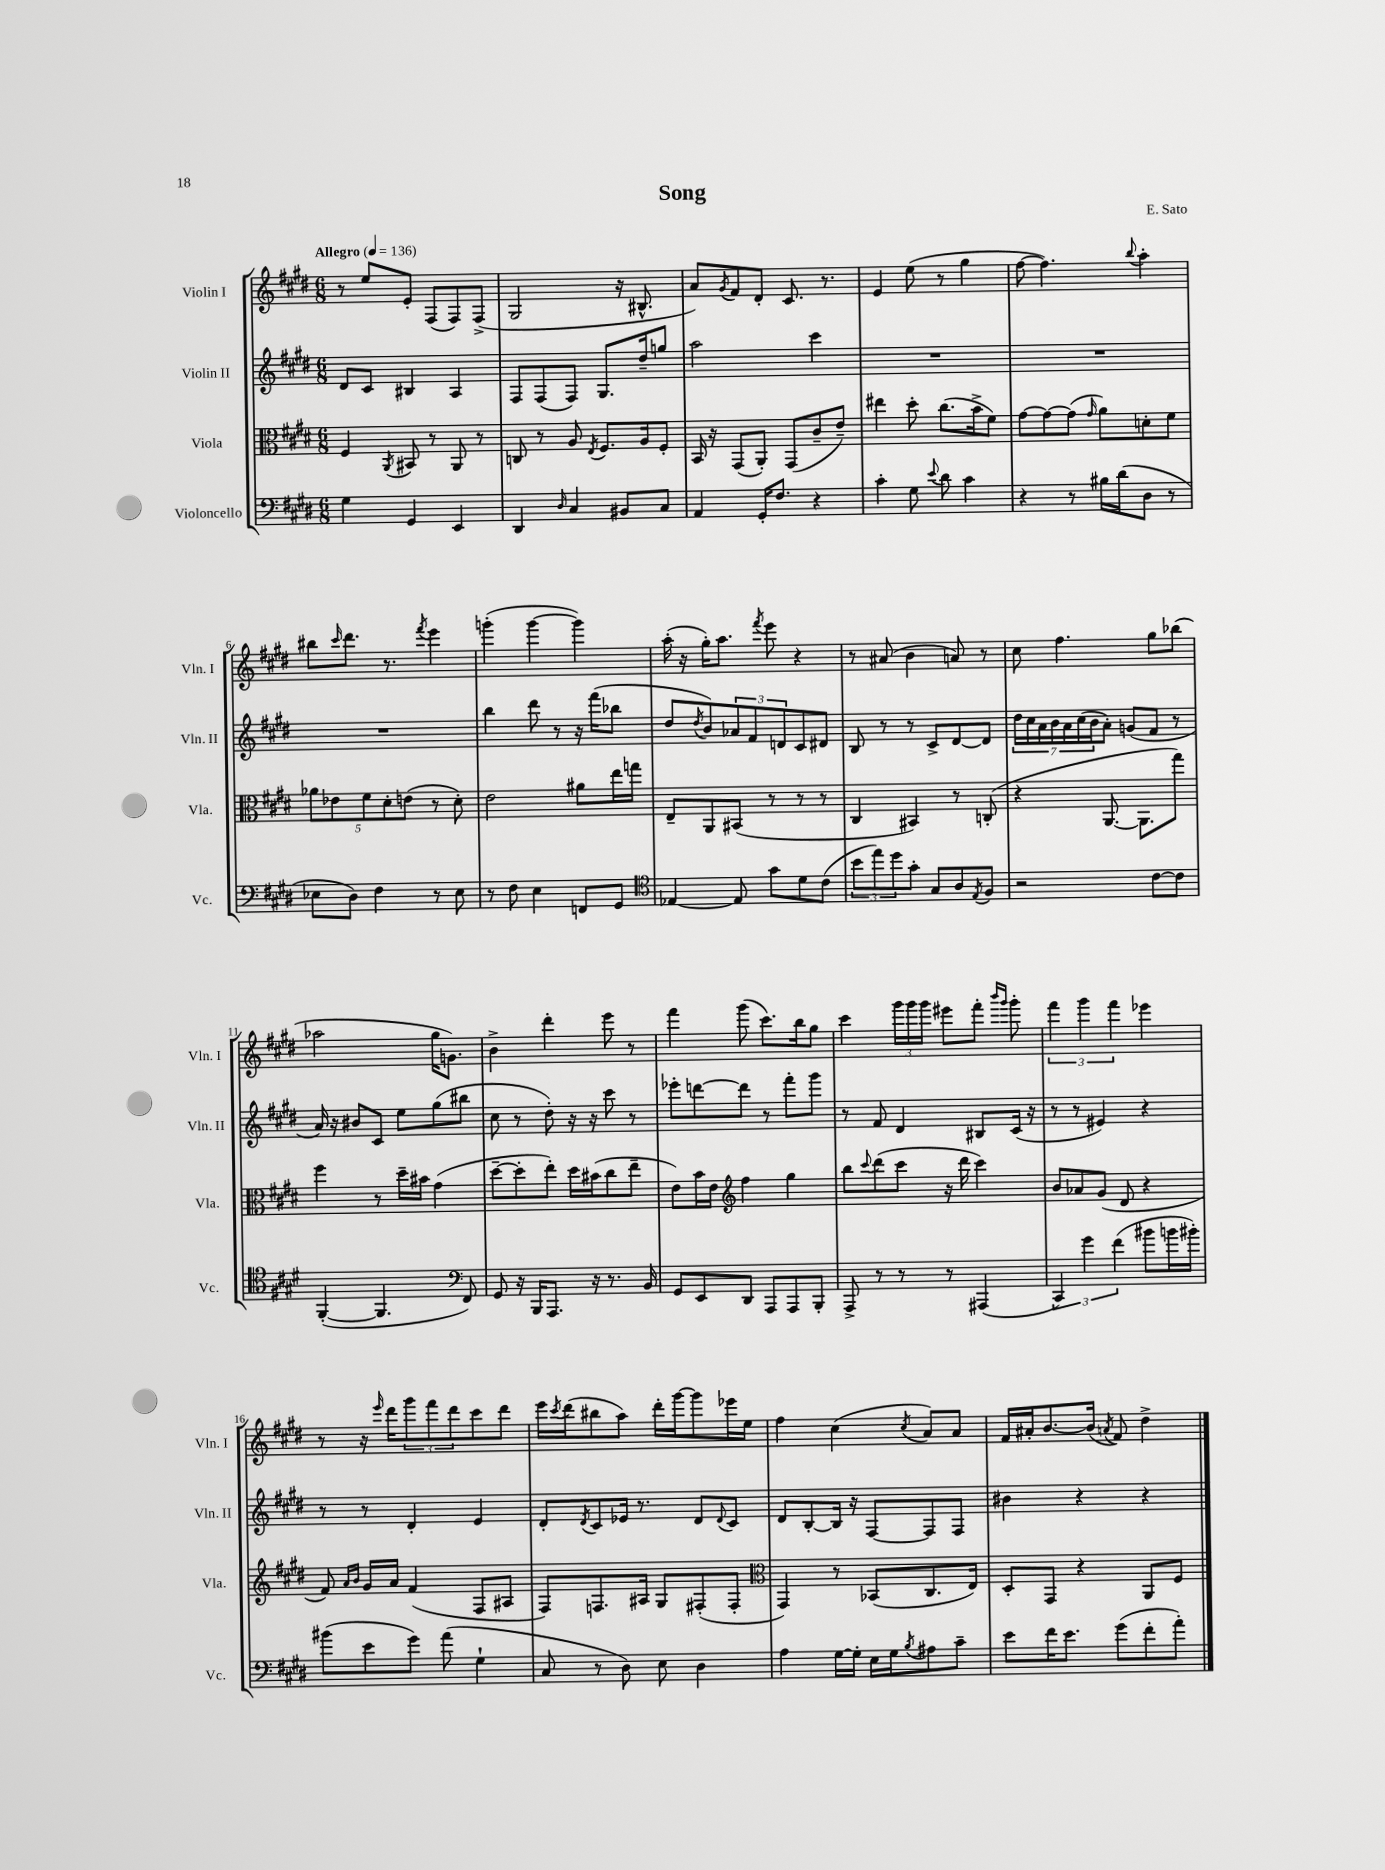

**kern	**kern	**kern	**kern
*staff4	*staff3	*staff2	*staff1
*clefF4	*clefC3	*clefG2	*clefG2
*k[f#c#g#d#]	*k[f#c#g#d#]	*k[f#c#g#d#]	*k[f#c#g#d#]
*M6/8	*M6/8	*M6/8	*M6/8
*MM136	*MM136	*MM136	*MM136
4G#	4F#	8d#	8r
.	.	8c#	8ee
.	8qAA	.	.
4GG#	8BB#	4B#	8e'
.	8r	.	(8F#
4EE	8AA	4A	8F#)
.	8r	.	(8F#^
=	=	=	=
4DD#	8C	8F#	2G#
.	8r	(8F#	.
16qqD#	.	.	.
4C#	8A	8F#)	.
.	8qE	.	.
.	8.F#	8.G#	.
8BB#	.	.	16r
.	16A	16dd#~	8.B#^^
8C#	8F#'	8gg	.
=	=	=	=
4AA	16BB	2aa	8a)
.	16r	.	.
.	.	.	8qg#
.	(8GG#	.	8f#
16GG#'	8AA')	.	8d#'
8.F#	.	.	.
.	(8GG#	.	8.c#
4r	8c#~	4ccc#	.
.	.	.	8.r
.	8e~)	.	.
=	=	=	=
4c#'	4ee#	2.r	4e
8G#	8dd#'	.	(8ee
8qqe	.	.	.
8d#	(8.cc#	.	8r
4c#	.	.	4gg#
.	16b^	.	.
.	8f#)	.	.
=	=	=	=
4r	[8g#	2.r	[8ff#
.	8g#_	.	4.ff#])
8r	(8g#]	.	.
.	16qqg#	.	.
16B#	8a)	.	.
(16d#	.	.	.
.	.	.	8qqbb
8D#	8d'	.	4aa'
8r	8f#	.	.
=	=	=	=
8E-	10a-	2.r	8bb#
.	10e-	.	.
.	.	.	16qqccc#
8D#)	.	.	8.ddd#
.	10f#	.	.
4F#	.	.	.
.	10d#'	.	.
.	.	.	8.r
.	(10e	.	.
.	.	.	8qfff#
8r	8r	.	4eee
8E-	8d#')	.	.
=	=	=	=
8r	2e	4bb	(4ggg'
8F#	.	.	.
4E	.	8ddd#	[4ggg
.	.	8r	.
8FF	8a#	16r	4ggg])
.	.	(16fff#	.
8GG#	16ee	8bb-	.
.	16gg	.	.
=	=	=	=
*clefC4	*	*	*
[4E-	8E~	8dd#	(16aa'
.	.	.	16r
.	.	8qdd#	.
.	8AA	8b)	16gg#')
.	.	.	8.aa
8E-]	(8BB#	12a-	.
.	.	12f#	.
.	.	.	8qfff#
8g#	8r	.	8eee
.	.	12d	.
8d#	8r	8c#	4r
(8c#	8r	8d#	.
=	=	=	=
12b	4C#	8B	8r
12ee)	.	.	.
.	.	8r	(8a#
12dd#	.	.	.
8g#'	4BB#)	8r	4b
8G#	.	8c#^	.
8A	8r	[8d#	8a)
8qE	.	.	.
8F#	(8C'	8d#]	8r
=	=	=	=
2r	4r	28dd#	8cc#
.	.	28cc#	.
.	.	28a	.
.	.	28b	.
.	.	.	4.ff#
.	.	28a	.
.	.	(28cc#	.
.	.	28b	.
.	[8.AA	8a')	.
.	.	(8g	.
.	8.AA]	.	.
[8c#	.	8f#	8gg#
8c#]	8gg#)	8r	(8bb-
=	=	=	=
([4FF#'	4ff#	16a)	2aa-
.	.	16r	.
.	.	8b#	.
4.FF#]	8r	8c#	.
.	16dd#~	8ee	.
.	16b#	.	.
.	(4g#	(8gg#	16gg#
.	.	.	8.g)
*clefF4	*	*	*
8FF#)	.	8bb#	.
=	=	=	=
8GG#	[8dd#~	8cc#	4b^
16r	8dd#']	8r	.
16BBB	.	.	.
8.AAA	8ee')	8dd#')	4ddd#'
.	16dd#	16r	.
16r	(16b#	16r	.
8.r	8cc#	8ccc#	8eee
.	8ee~	8r	8r
16BB	.	.	.
=	=	=	=
8GG#	8e)	8eee-'	4fff#
8EE	16b	[8ddd	.
.	16e	.	.
*	*clefG2	*	*
8DD#	4ff#	8ddd]	(8ggg#
8AAA	.	8r	8.ccc#)
8AAA	4gg#	8fff#'	.
.	.	.	16bb
8BBB'	.	8ggg#	8gg#
=	=	=	=
8AAA^	8bb	8r	4ccc#
.	8qqccc#	.	.
8r	(8ddd#	8f#	.
8r	8ccc#	4d#	24ggg#
.	.	.	24ggg#
.	.	.	24ggg#
8r	16r	.	8eee#
.	16ddd#	.	.
(4AAA#	4ccc#)	8B#	8fff#'
.	.	.	16qqbbb
.	.	.	16qqggg#
.	.	(16c#	8ggg#'
.	.	16r	.
=	=	=	=
6CC#)	8b	8r	6fff#
.	8a-	8r	.
6g#	.	.	6ggg#
.	(8g#	4e#)	.
(6f#	.	.	6fff#
.	8d#	.	.
8b#	4r	4r	4eee-
16b	.	.	.
16b#')	.	.	.
=	=	=	=
(8b#	8f#)	8r	8r
.	16qqa	.	.
.	16qqb	.	.
8e	16g#	8r	16r
.	.	.	16qqeee
.	16a	.	16ddd#
8g#)	(4f#	4d#'	12ggg#
.	.	.	12fff#
(8a	.	.	.
.	.	.	12ddd#
4G#`	8F#	4e	8ccc#
.	8A#	.	8ddd#
=	=	=	=
8C#	8F#)	8d#'	16eee
.	.	.	8qccc#
.	.	.	(16ddd#
.	.	8qd#	.
8r	8.F	8c#	8bb#
8D#)	.	16e-	8aa)
.	16A#	8.r	.
8E	8G#	.	16ddd#'
.	.	.	[16ggg#
4D#	(8F#'	8d#	8ggg#]
.	.	8qqd#	.
.	8F#'	8c#	16eee-
.	.	.	16ee
=	=	=	=
*	*clefC3	*	*
4A	4GG#)	8d#	4ff#
.	.	[8B'	.
[16G#	8r	16B]	(4cc#
16G#']	.	16r	.
16E	(8BB-	[8F#	.
16G#	.	.	.
8qB	.	.	8qcc#
8A#	8.C#	8F#]	8a)
8c#~	.	8F#	8a
.	16E)	.	.
=	=	=	=
8e	8D#'	4b#	16f#
.	.	.	16a#'
16f#	8GG#	.	[8.b
8.e	.	.	.
.	4r	4r	.
.	.	.	(16b]
.	.	.	8qa
(8g#	.	.	8f#)
8f#'	8AA	4r	4dd#^
8a')	8F#	.	.
==	==	==	==
*-	*-	*-	*-
